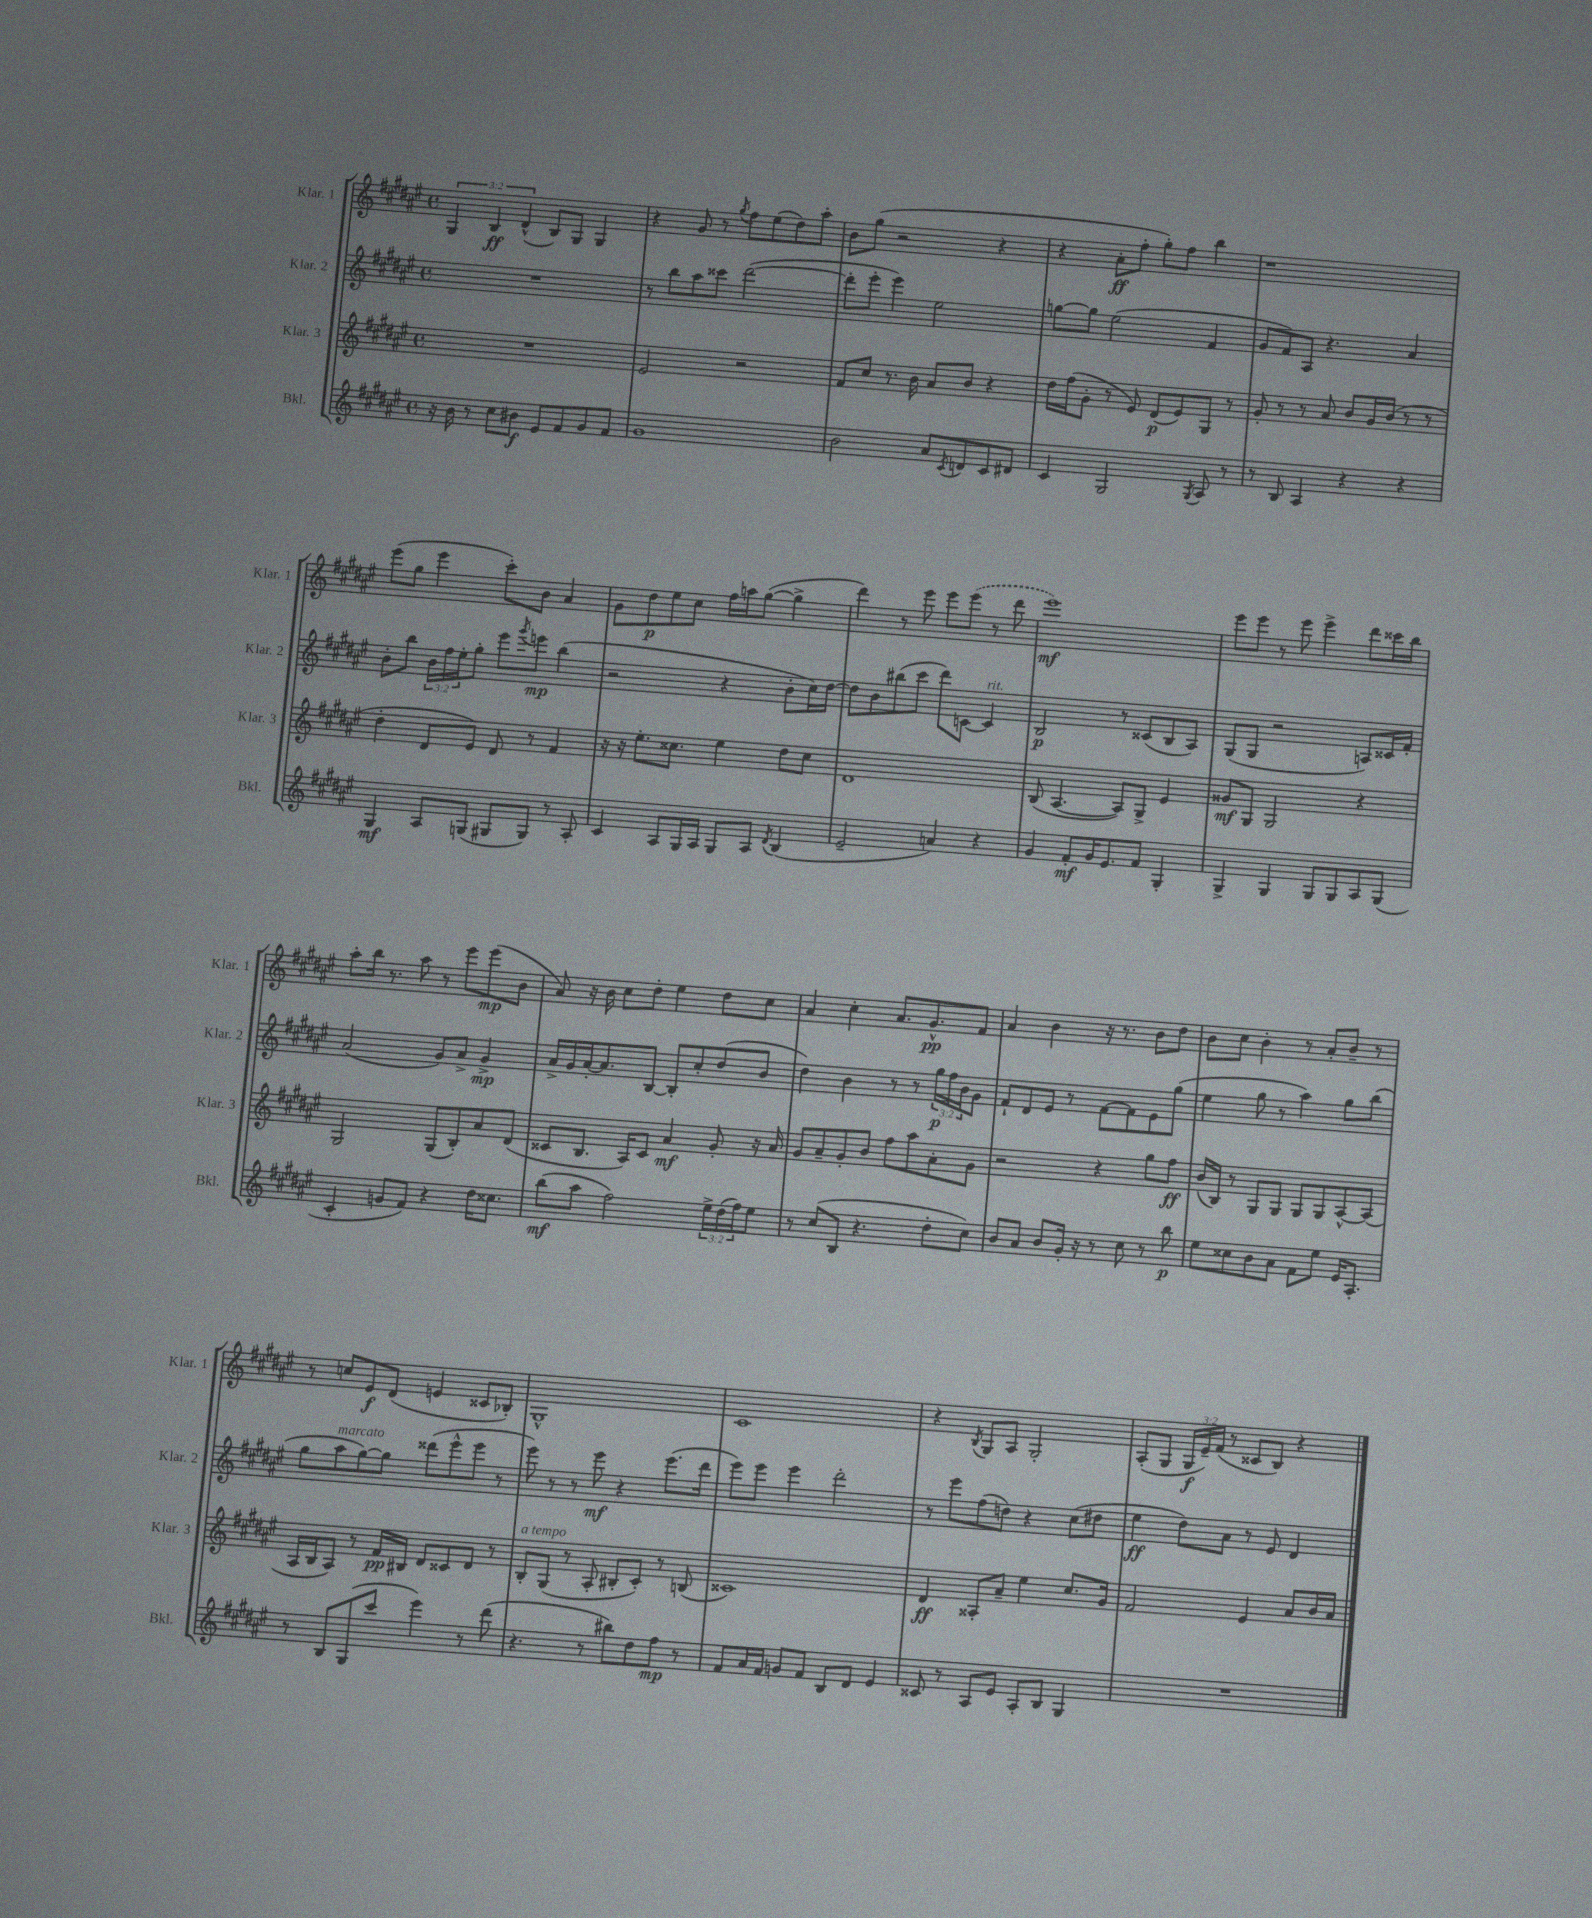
<<
\new StaffGroup <<
\new Staff = "s0" \with { instrumentName = "Klar. 1" shortInstrumentName = "Klar. 1" } {
    \clef treble \key fis \major \defaultTimeSignature \time 4/4 \override Staff.TupletNumber.text = #tuplet-number::calc-fraction-text
    \tuplet 3/2 { gis4 b4\ff dis'4-^( } b8) gis8 gis4 |
    r4 gis'8 r8 \acciaccatura { gis''8 } fis''8 eis''8( dis''8) ais''8-. |
    b'8 gis''8( r2 r4 |
    r4 ais'8-.\ff fis''8-. gis''8-.) fis''8 b''4 |
    r1 |
    eis'''8( gis''8 eis'''4 cis'''8-.) b'8 ais'4 |
    gis'8 dis''8\p eis''8 cis''8 fis''16 a''16 gis''8~( gis''4-> |
    dis'''4) r8 eis'''8 eis'''8 \once \slurDashed eis'''8( r8 dis'''8 |
    eis'''1\mf) |
    eis'''8 eis'''8 r8 eis'''8 eis'''4-> dis'''8 cisis'''16 b''16 |
    ais''8-. b''16 r8. ais''8 r8 eis'''8 eis'''8\mp( b'8 |
    ais'8) r16 b'16 cis''8 dis''8-. eis''4 dis''8 cis''8 |
    ais'4 cis''4-. ais'8. gis'8.-^\pp fis'8 |
    ais'4 b'4 r16 r8. b'8 dis''8 |
    b'8 cis''8 b'4-. r8 ais'8-. b'8-- r8 |
    r8 c''8 eis'8\f dis'8( e'4 cisis'8 bes8-.) |
    gis1-^ |
    cis'1 |
    r4 \acciaccatura { b8 } gis8 ais8 gis2-. |
    ais8-.( gis8 \tuplet 3/2 { gis16\f eis'16--) fis'16( } r8 cisis'8 b8) r4 \bar "|." |
}
\new Staff = "s1" \with { instrumentName = "Klar. 2" shortInstrumentName = "Klar. 2" } {
    \clef treble \key fis \major \defaultTimeSignature \time 4/4 \override Staff.TupletNumber.text = #tuplet-number::calc-fraction-text
    R1 |
    r8 b''8 ais''8 cisis'''8 dis'''2~( |
    dis'''8-. eis'''8-. eis'''4) eis''2 |
    g''8~ g''8 eis''2( fis'4 |
    gis'8 fis'8) ais8 r4. ais'4 |
    b'8-. b''8 \tuplet 3/2 { b'16 fis''16 eis''16-. } gis''8-. eis'''8 \acciaccatura { gis'''8 } e'''8\mp b''4( |
    r2 r4 b'8-. cis''16) dis''16~ |
    dis''8 b'8 bis''8( cis'''8 dis'''8) c'8~ c'4^\markup { \italic "rit." } |
    b2\p r8 cisis'8( b8 ais8) |
    gis8( gis8 r2 a8) cisis'16 fis'16-. |
    ais'2( gis'8) ais'8-> gis'4->\mp |
    ais'16-> gis'16 ais'16~-. ais'8. b8~ b8-. cis''8-. dis''8( b'8 |
    dis''4) b'4 r8 r8 \tuplet 3/2 { gis''16\p fis''16 b'16 } gis'8 |
    fis'8-! dis'8 eis'8 r8 fis'8~ fis'8 eis'8 gis''8( |
    eis''4 gis''8 r8 ais''4) gis''8 b''8( |
    gis''8 ais''8^\markup { \italic "marcato" } gis''8~) gis''8 disis'''8( eis'''8-^ eis'''8 r8 |
    eis'''8) r8 r8 eis'''8\mf r4 eis'''8.( dis'''16 |
    eis'''8) eis'''8 eis'''4 dis'''2-. |
    r8 eis'''8 fis''8( d''8) r4 cis''8( dis''8 |
    eis''4\ff dis''8) ais'8 r8 eis'8 dis'4 \bar "|." |
}
\new Staff = "s2" \with { instrumentName = "Klar. 3" shortInstrumentName = "Klar. 3" } {
    \clef treble \key fis \major \defaultTimeSignature \time 4/4
    R1 |
    eis'2 r2 |
    fis'8 cis''8 r8. b'16 ais'8 b'8 r4 |
    dis''16 fis''16( gis'8-. r8 eis'8) dis'8\p( eis'8) gis8 r8 |
    gis'8-. r8 r8 ais'8 b'8 gis'16 b'16( r8 r8 |
    dis''4-. dis'8 eis'8) dis'8 r8 fis'4 |
    r16 r16 eis''8.-. cisis''8. eis''4 dis''8 cisis''8 |
    dis'1 |
    b8( ais4.~ ais8) gis8-> eis'4 |
    gisis'8\mf gis8 gis2 r4 |
    gis2 gis8( b8-.) ais'8 dis'8( |
    cisis'8 b8. ais16) cisis'8 ais'4\mf gis'8-. r16 ais'16 |
    gis'8 ais'8-- gis'8-. b'8 fis''8 ais''8 ais'8-. gis'8 |
    r2 r4 gis''8 fis''8\ff |
    b'16( b16) r8 gis8 gis8 gis8 gis8 ais8~-^ ais8( |
    ais16 b16 ais8) r8 fis'16\pp bis16 dis'8 cisis'8 dis'8 r8 |
    b8-.^\markup { \italic "a tempo" } gis8( r8 ais8-. bis8-. cis'8-.) r8 b8( |
    cisis'1) |
    dis'4\ff aisis8-. ais'8-- eis''4 cis''8. gis'16 |
    fis'2 eis'4 ais'8 b'16 ais'16 \bar "|." |
}
\new Staff = "s3" \with { instrumentName = "Bkl." shortInstrumentName = "Bkl." } {
    \clef treble \key fis \major \defaultTimeSignature \time 4/4 \override Staff.TupletNumber.text = #tuplet-number::calc-fraction-text
    r16 b'16 r8 cis''8 bis'8\f eis'8 fis'8 gis'8 fis'8 |
    gis'1 |
    b'2 ais'8 \acciaccatura { cis'8 } d'8 cis'8 dis'8 |
    cis'4 gis2 \acciaccatura { gis8 } ais8 r8 |
    r8 b8 ais4 r4 r4 |
    gis4\mf ais8 g8( gis8 gis8) r8 ais8-. |
    cis'4 ais8 gis16 ais16 gis8 ais8 \acciaccatura { dis'8 } b4( |
    eis'2-- a'4) r4 |
    gis'4 fis'8-.\mf gis'16 eis'8. fis'8 gis4-. |
    gis4-> gis4 gis8 gis8 ais8 gis8( |
    cis'4-. g'8 fis'8) r4 dis''16 cisis''8. |
    b''8\mf( ais''8 fis''2) \tuplet 3/2 { eis''16-> dis''16( fis''16) } eis''8 |
    r8 cis''8( b8 r4. dis''8-. cis''8) |
    b'8 ais'8 b'8 gis'16-. r16 r8 cis''8 r8 b''8\p |
    eis''8 cisis''8 b'8 ais'8 fis'8 eis''8 eis'16 ais8.-. |
    r8 b8 gis8( cis'''8 eis'''4) r8 dis'''8( |
    r4. r8 bis''8) dis''8 fis''8\mp r8 |
    fis'8 ais'16 fis'16 g'8 fis'8 b8 dis'8 eis'4 |
    cisis'8 r8 ais8 eis'8 ais8-. b8 gis4 |
    R1 \bar "|." |
}
>>
>>
\layout { \context { \Score \remove "Bar_number_engraver" } }
